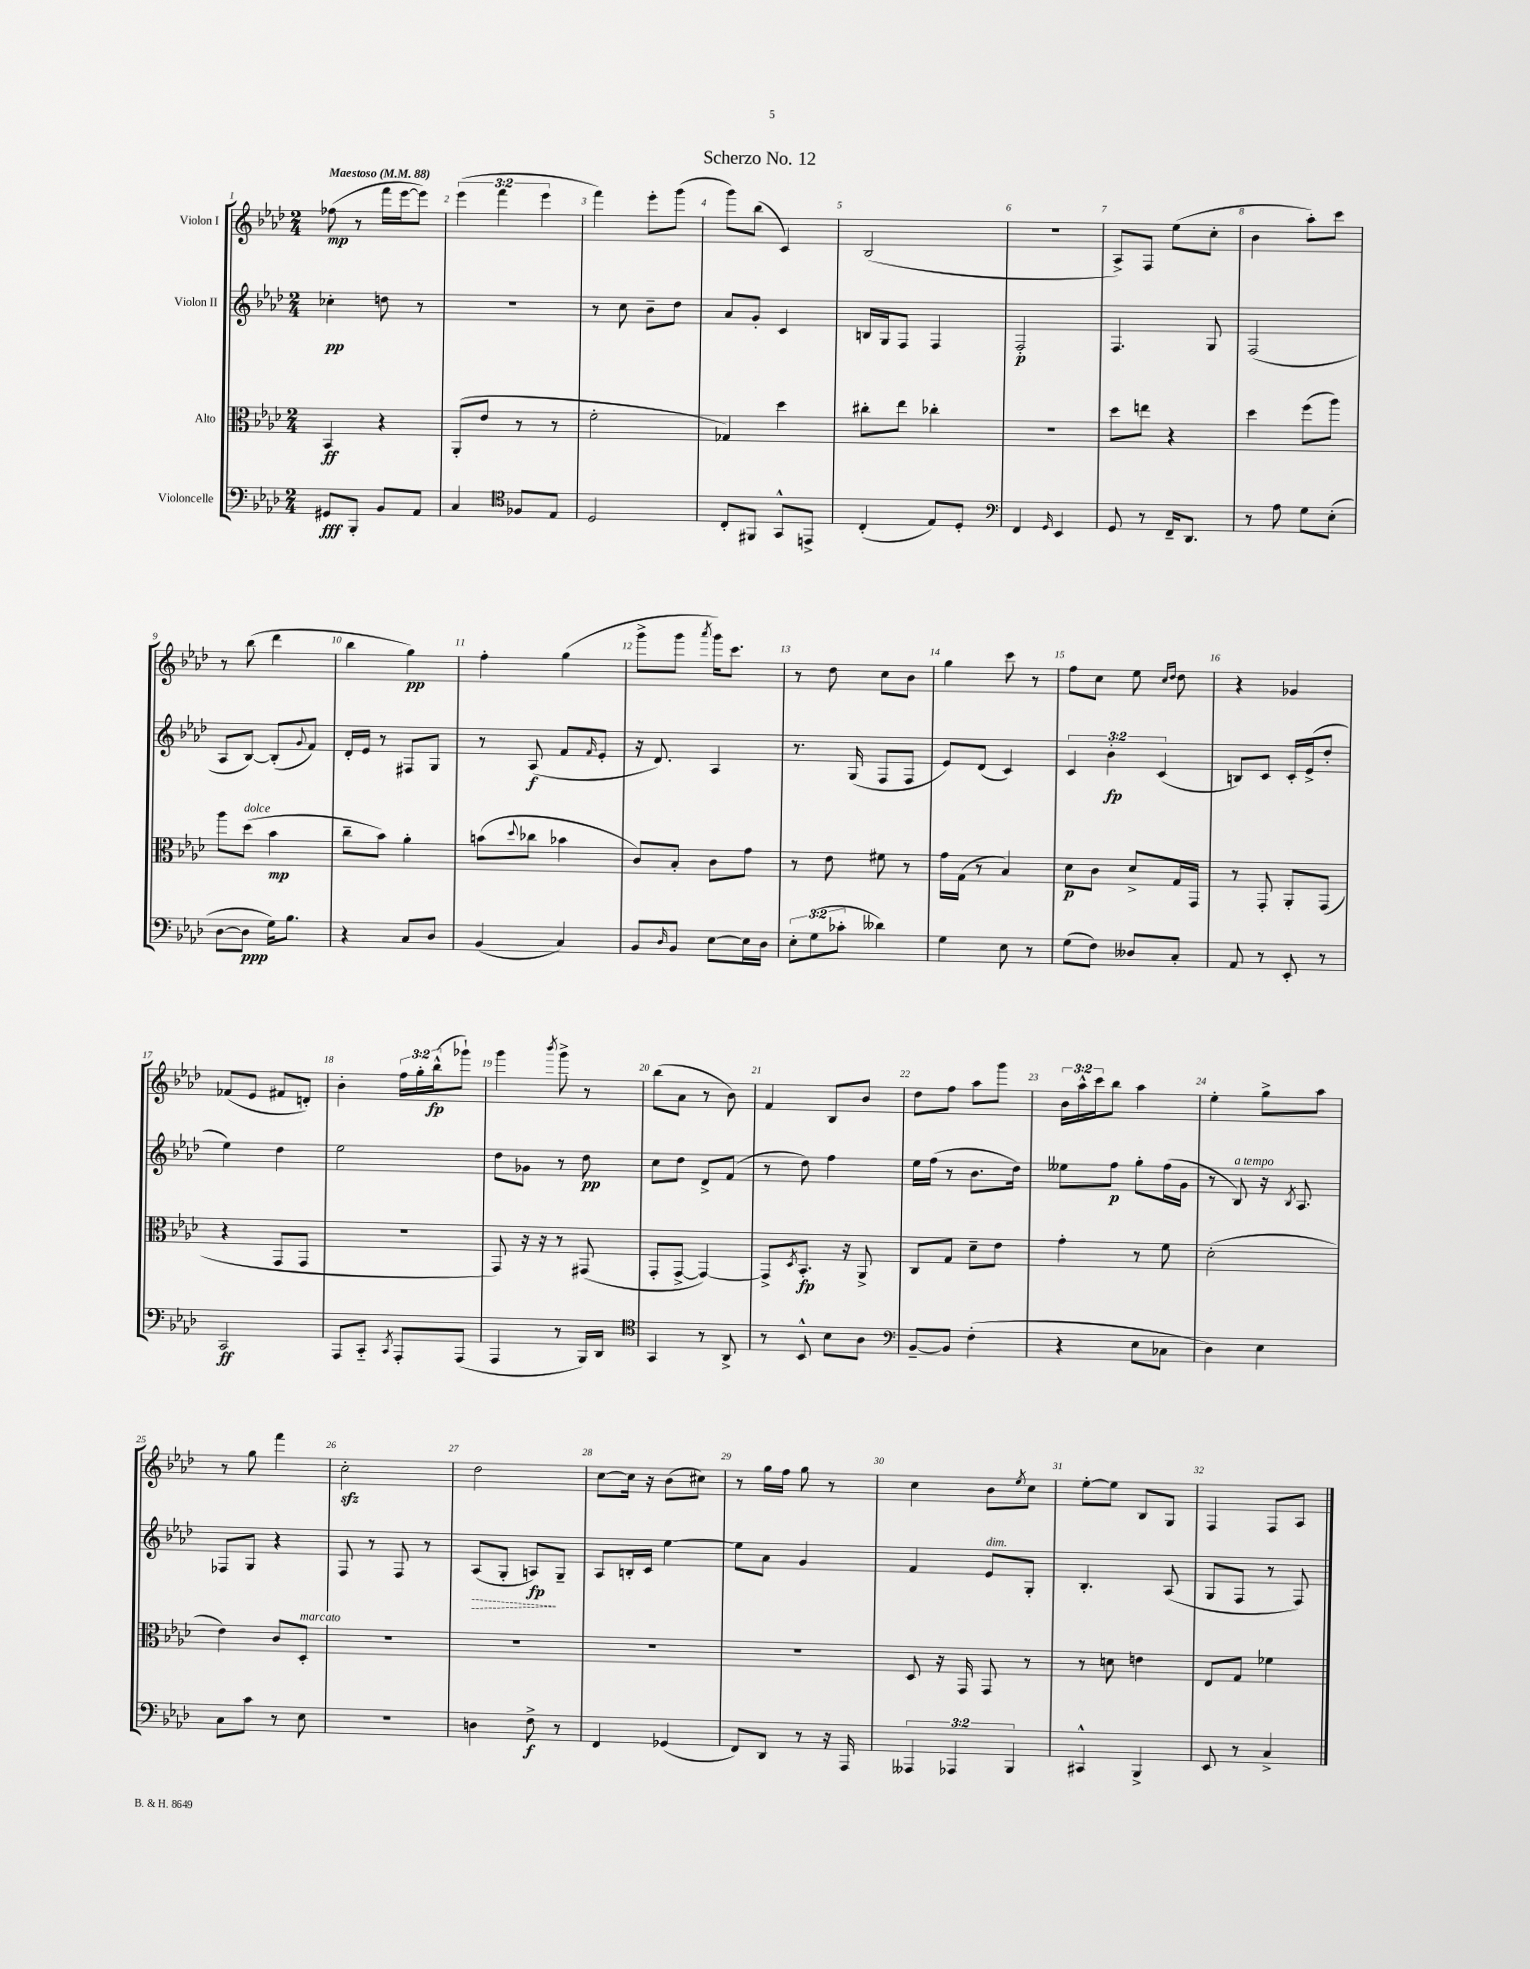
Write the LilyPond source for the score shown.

\header { title = "Scherzo No. 12" }
<<
\new StaffGroup <<
\new Staff = "s0" \with { instrumentName = "Violon I" } {
    \clef treble \key aes \major \numericTimeSignature \time 2/4 \override Staff.TupletNumber.text = #tuplet-number::calc-fraction-text \tempo "Maestoso" 4 = 88
    fes''8\mp( r8 f'''16 ees'''16~ ees'''8) |
    \tuplet 3/2 { ees'''4( f'''4 ees'''4 } |
    f'''4) ees'''8-. g'''8( |
    g'''8) bes''8( c'4) |
    bes2( |
    r2 |
    aes8->) f8 ees''8( c''8-. |
    bes'4 aes''8-.) c'''8 |
    r8 bes''8( des'''4 |
    bes''4 g''4\pp) |
    f''4-. g''4( |
    g'''8-> g'''8 \acciaccatura { aes'''8 } g'''16) c'''8. |
    r8 des''8 c''8 bes'8 |
    g''4 c'''8 r8 |
    f''8 c''8 ees''8 \grace { c''16 des''16 } des''8 |
    r4 ges'4 |
    fes'8( ees'8 fis'8 d'8-.) |
    bes'4-. \tuplet 3/2 { f''16 g''16-. bes''16-^\fp( } ges'''8-!) |
    g'''4 \acciaccatura { bes'''8 } g'''8-> r8 |
    bes''8( aes'8 r8 bes'8) |
    f'4 bes8 bes'8 |
    des''8 f''8 aes''8 g'''8 |
    \tuplet 3/2 { bes'16 aes''16-^ c'''16 } bes''8 aes''4 |
    ees''4-. g''8-> aes''8 |
    r8 g''8 f'''4 |
    c''2-.\sfz |
    des''2 |
    c''8~ c''16 r16 bes'8( cis''8) |
    r8 g''16 f''16 g''8 r8 |
    c''4 bes'8 \acciaccatura { ees''8 } c''8 |
    ees''8~-. ees''8 bes8 g8 |
    f4 f8 aes8 \bar "|." |
}
\new Staff = "s1" \with { instrumentName = "Violon II" } {
    \clef treble \key aes \major \numericTimeSignature \time 2/4 \override Staff.TupletNumber.text = #tuplet-number::calc-fraction-text
    ces''4-.\pp d''8 r8 |
    R2 |
    r8 c''8 bes'8-- des''8 |
    aes'8 g'8-. c'4 |
    b16 g16 f8 f4 |
    f2-.\p |
    f4. g8 |
    f2( |
    aes8 bes8~) bes8-.( \appoggiatura { g'8 } f'8) |
    des'16-. ees'16 r8 fis8 g8 |
    r8 aes8\f( f'8 \grace { f'16 } ees'8-. |
    r16 des'8.) aes4 |
    r8. g16( f8 f8 |
    ees'8) des'8( c'4) |
    \tuplet 3/2 { c'4 bes'4-.\fp c'4( } |
    b8) c'8 c'16-. ees'16->( des''8-. |
    ees''4) des''4 |
    ees''2 |
    des''8 ges'8 r8 des''8\pp |
    c''8 des''8 des'8-> f'8( |
    r8 des''8) f''4 |
    ees''16 f''16( r8 bes'8. des''16) |
    eeses''8 f''8\p g''8-. f''16( g'16 |
    r8 bes8^\markup { \italic "a tempo" }) r16 \acciaccatura { bes8 } aes8. |
    fes8 g8 r4 |
    f8 r8 f8 r8 |
    \once \override Hairpin.style = #'dashed-line aes8\>( g8-. a8\fp\!) g8-- |
    aes8 b16-. c'16 ees''4~ |
    ees''8 aes'8 g'4 |
    f'4 ees'8^\markup { \italic "dim." } g8-. |
    bes4.-. aes8( |
    g8 f8 r8 f8) \bar "|." |
}
\new Staff = "s2" \with { instrumentName = "Alto" } {
    \clef alto \key aes \major \numericTimeSignature \time 2/4
    bes,4\ff r4 |
    aes,8-.( ees'8 r8 r8 |
    f'2-. |
    ges4) des''4 |
    cis''8-. ees''8 ces''4-. |
    r2 |
    des''8 e''8 r4 |
    des''4 f''8( aes''8) |
    aes''8 des''8^\markup { \italic "dolce" }( bes'4\mp |
    c''8-- bes'8) aes'4-. |
    b'8( \appoggiatura { des''8 } ces''8 bes'4 |
    c'8) bes8-. c'8 g'8 |
    r8 ees'8 fis'8 r8 |
    g'16 g16( r8 bes4) |
    des'8\p c'8 des'8-> g16 g,16 |
    r8 g,8-. aes,8-. g,8( |
    r4 g,8 g,8 |
    R2 |
    g,8) r16 r16 r8 gis,8( |
    g,8-. g,8~-> g,4~) |
    g,8-> \acciaccatura { des8 } bes,8.-.\fp r16 aes,8-> |
    c8 g8 des'8-- ees'8 |
    g'4-. r8 f'8 |
    des'2-.( |
    ees'4) c'8 des8-.^\markup { \italic "marcato" } |
    R2 |
    R2 |
    R2 |
    R2 |
    des8 r16 g,16 g,8 r8 |
    r8 d'8 e'4 |
    ees8 g8 fes'4 \bar "|." |
}
\new Staff = "s3" \with { instrumentName = "Violoncelle" } {
    \clef bass \key aes \major \numericTimeSignature \time 2/4 \override Staff.TupletNumber.text = #tuplet-number::calc-fraction-text
    gis,8\fff bes,,8-. bes,8 aes,8 |
    c4 \clef tenor fes8 ees8 |
    des2 |
    c8-. fis,8 g,8-^ e,8-> |
    c4-.( ees8) des8-. |
    \clef bass f,4 \grace { g,16 } ees,4 |
    g,8 r8 f,16-- des,8. |
    r8 aes8 g8 ees8-.( |
    des8~ des8\ppp g16) bes8. |
    r4 c8 des8 |
    bes,4( c4) |
    bes,8 \grace { des16 } bes,8 ees8~ ees16 des16 |
    \tuplet 3/2 { ees8-. g8( ces'8-. } deses'4) |
    g4 ees8 r8 |
    g8( f8) deses8 c8-. |
    aes,8 r8 ees,8-. r8 |
    c,2\ff |
    aes,,8 c,8-_ \acciaccatura { c,8 } aes,,8-. aes,,8( |
    aes,,4 r8 bes,,16) des,16 |
    \clef tenor g,4 r8 aes,8-> |
    r8 bes,8-^ bes8 aes8 |
    \clef bass bes,8~-- bes,8 f4-.( |
    r4 ees8 ces8 |
    des4) ees4 |
    c8 c'8 r8 ees8 |
    R2 |
    d4 f8->\f r8 |
    f,4 ges,4( |
    f,8) des,8 r8 r16 aes,,16 |
    \tuplet 3/2 { aeses,,4 aes,,4 bes,,4 } |
    cis,4-^ bes,,4-> |
    ees,8 r8 c4-> \bar "|." |
}
>>
>>
\layout { \context { \Score \override BarNumber.break-visibility = ##(#f #t #t) barNumberVisibility = #all-bar-numbers-visible } }
